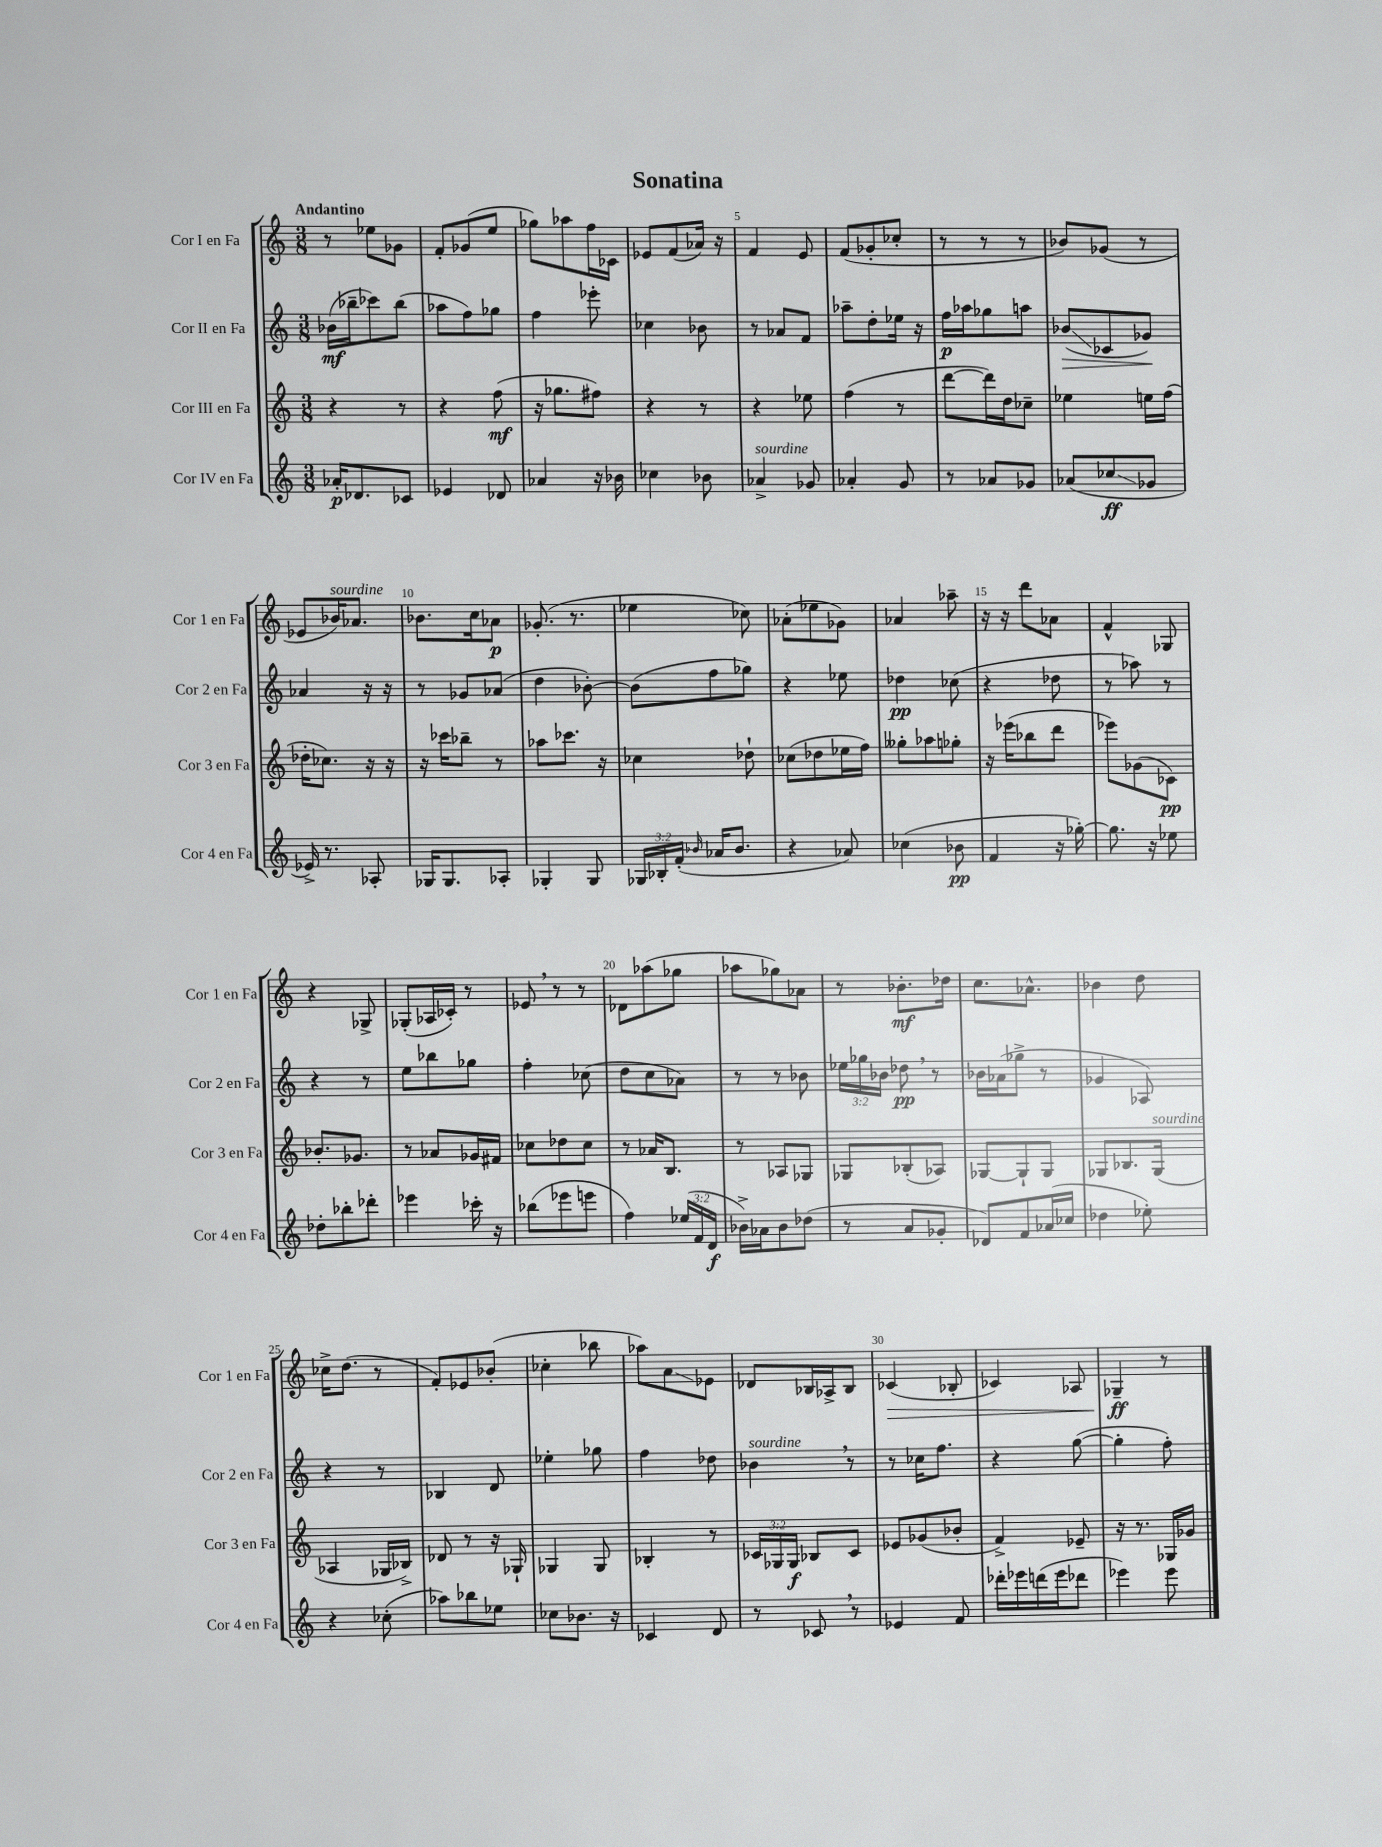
\header { title = "Sonatina" }
<<
\new StaffGroup <<
\new Staff = "s0" \with { instrumentName = "Cor I en Fa" shortInstrumentName = "Cor 1 en Fa" } {
    \clef treble \key c \major \numericTimeSignature \time 3/8 \tempo "Andantino"
    \autoBeamOff r8 ees''8[ ges'8] |
    f'8[-. ges'8( e''8] |
    ges''8[) aes''8 f''16 ces'16] |
    ees'8[ f'8( aes'16]) r16 |
    f'4 e'8 |
    f'8[( ges'8-. ces''8]-. |
    r8 r8 r8 |
    bes'8[) ges'8]( r8 |
    ees'8[ bes'16^\markup { \italic "sourdine" }) aes'8.] |
    bes'8.[ c''16 aes'8]\p |
    ges'8.-.( r8. |
    ees''4 ces''8) |
    aes'8[-.( ees''8 ges'8]) |
    aes'4 aes''8-- |
    r16 r16 d'''8[ aes'8] |
    f'4-^ ges8 |
    r4 ges8-> |
    ges8[-.( aes16 ces'16]-.) r8 |
    ees'8 \breathe r8 r8 |
    des'8[ aes''8( ges''8] |
    aes''8[ ges''8) aes'8] |
    r8 bes'8.[-.\mf des''16] |
    c''8.[ aes'8.]-^ |
    bes'4 d''8 |
    ces''16[-> d''8.]( r8 |
    f'8[-.) ees'8 bes'8]-.( |
    ces''4-. bes''8 |
    aes''8[) a'8\glissando ees'8] |
    des'8[ bes16 aes16-> bes8] |
    ces'4\>( bes8-. |
    ces'4) aes8 |
    ges4--\ff\! r8 \bar "|." |
}
\new Staff = "s1" \with { instrumentName = "Cor II en Fa" shortInstrumentName = "Cor 2 en Fa" } {
    \clef treble \key c \major \numericTimeSignature \time 3/8 \override Staff.TupletNumber.text = #tuplet-number::calc-fraction-text
    \autoBeamOff bes'16[\mf( bes''16-- ces'''8) bes''8]( |
    aes''8[ f''8) ges''8] |
    f''4 ees'''8-. |
    ces''4 bes'8 |
    r8 aes'8[ f'8] |
    aes''8[-- d''8-. ees''16] r16 |
    f''16[\p aes''16 ges''8 a''8] |
    bes'8[\glissando\>( ces'8 ges'8]\!) |
    aes'4 r16 r16 |
    r8 ges'8[ aes'8]( |
    d''4 bes'8~-.) |
    bes'8[( f''8 ges''8]) |
    r4 ees''8 |
    des''4\pp ces''8( |
    r4 des''8 |
    r8 aes''8) r8 |
    r4 r8 |
    e''8[ bes''8 ges''8] |
    f''4-. ces''8( |
    d''8[ c''8 aes'8]) |
    r8 r8 bes'8 |
    \tuplet 3/2 { ees''16[ ges''16 bes'16] } des''8\pp \breathe r8 |
    bes'16[ aes'16( ges''8]-> r8 |
    ges'4 aes8) |
    r4 r8 |
    bes4 d'8 |
    ees''4-. ges''8 |
    f''4 des''8 |
    bes'4^\markup { \italic "sourdine" } \breathe r8 |
    r8 ces''16[ f''8.] |
    r4 g''8~( |
    g''4-. f''8-.) \bar "|." |
}
\new Staff = "s2" \with { instrumentName = "Cor III en Fa" shortInstrumentName = "Cor 3 en Fa" } {
    \clef treble \key c \major \numericTimeSignature \time 3/8 \override Staff.TupletNumber.text = #tuplet-number::calc-fraction-text
    \autoBeamOff r4 r8 |
    r4 f''8\mf( |
    r16 ges''8.[ fis''8]) |
    r4 r8 |
    r4 ees''8 |
    f''4( r8 |
    d'''8[~ d'''16) d''16 ces''8]-- |
    ees''4 e''16[ f''16]( |
    des''16[-. ces''8.]) r16 r16 |
    r16 ces'''16[ bes''8]-- r8 |
    aes''8[ ces'''8.] r16 |
    ces''4 des''8-! |
    ces''8[( des''8 ees''16 f''16]) |
    geses''8[-. aes''8 ges''8]-. |
    r16 ees'''16[( bes''8 d'''8] |
    ees'''8[) ges'8( ces'8]\pp) |
    bes'8.[-. ges'8.] |
    r8 aes'8[ ges'16 fis'16] |
    ces''8[ des''8 ces''8] |
    r8 aes'16[ b8.] |
    r8 aes8[ ges8] |
    ges8[ bes8-.( aes8]) |
    ges8[~ ges8-! ges8] |
    ges8[ bes8. ges16]^\markup { \italic "sourdine" }( |
    aes4 ges16[ bes16]->) |
    des'8 r8 r16 ges16-! |
    ges4 ges8 |
    bes4-. r8 |
    \tuplet 3/2 { ces'16[ ges16 ges16]\f } bes8[ ces'8] |
    ees'8[ ges'8( bes'8]-. |
    f'4->) ees'8-- |
    r16 r8. ges16[ ges'16] \bar "|." |
}
\new Staff = "s3" \with { instrumentName = "Cor IV en Fa" shortInstrumentName = "Cor 4 en Fa" } {
    \clef treble \key c \major \numericTimeSignature \time 3/8 \override Staff.TupletNumber.text = #tuplet-number::calc-fraction-text
    \autoBeamOff aes'16[-.\p des'8. ces'8] |
    ees'4 des'8 |
    aes'4 r16 bes'16 |
    ces''4 bes'8 |
    aes'4->^\markup { \italic "sourdine" } ges'8 |
    aes'4-. g'8 |
    r8 aes'8[ ges'8] |
    aes'8[( ces''8\glissando\ff ges'8] |
    ees'16->) r8. aes8-. |
    ges16[ ges8. aes8]-. |
    ges4-. ges8 |
    \tuplet 3/2 { ges16[ bes16-. f'16]-.( } \grace { bes'16 } aes'16[ bes'8.] |
    r4 aes'8) |
    ces''4( bes'8\pp |
    f'4 r16 ges''16~-.) |
    ges''8. r16 ees''8 |
    des''8[-. bes''8-. des'''8]-. |
    ees'''4 ces'''16-. r16 |
    bes''8[( ees'''8 e'''8] |
    f''4) \tuplet 3/2 { ees''16[( f'16 d'16]\f } |
    bes'16[->) aes'16 bes'8 des''8]( |
    r8 a'8[ ges'8]-. |
    des'8[) f'8 aes'16( ces''16] |
    des''4 ees''8-.) |
    r4 ces''8-.( |
    aes''8[) bes''8 ees''8] |
    ces''8[ bes'8.] r16 |
    ces'4 d'8 |
    r8 ces'8 \breathe r8 |
    ees'4 f'8 |
    des'''16[-. ees'''16 d'''16( ees'''16 des'''8] |
    ees'''4) ees'''8 \bar "|." |
}
>>
>>
\layout { \context { \Score \override BarNumber.break-visibility = ##(#f #t #t) barNumberVisibility = #(every-nth-bar-number-visible 5) } }
